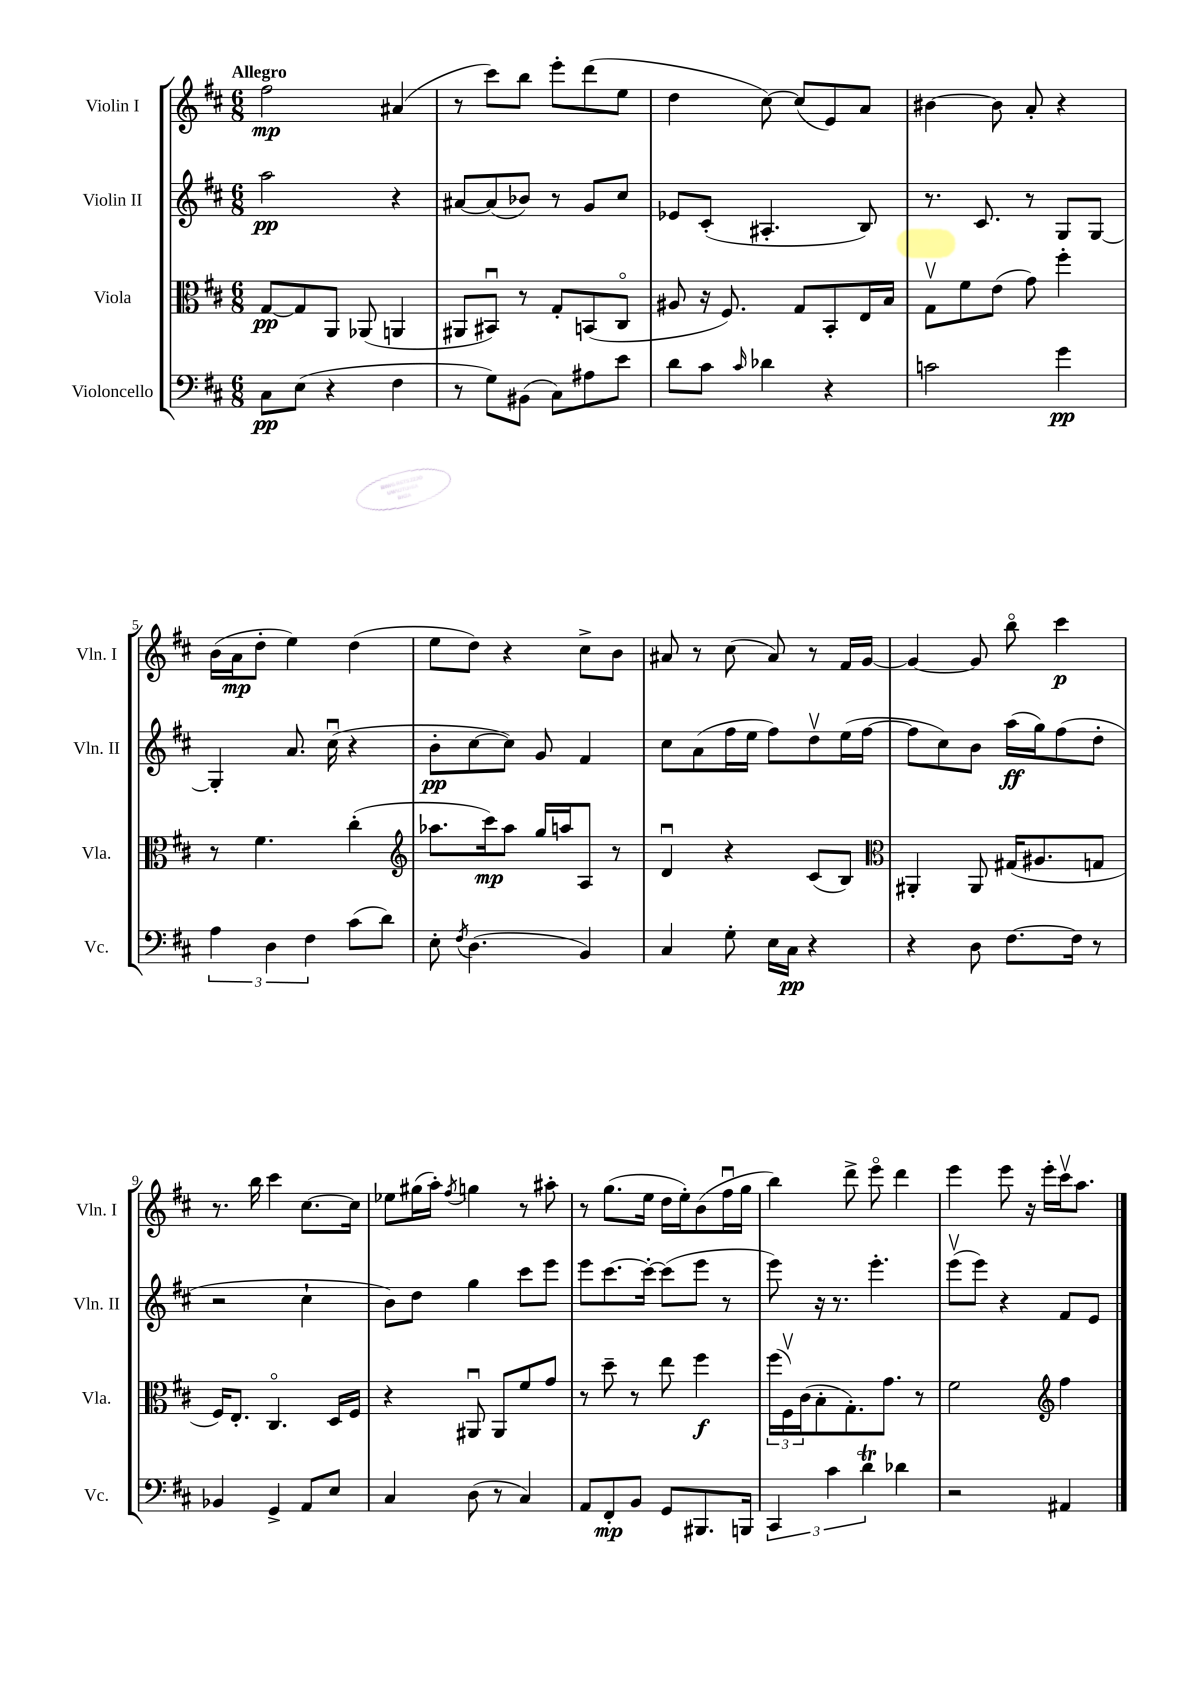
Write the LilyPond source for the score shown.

<<
\new StaffGroup <<
\new Staff = "s0" \with { instrumentName = "Violin I" shortInstrumentName = "Vln. I" } {
    \clef treble \key d \major \numericTimeSignature \time 6/8 \tempo "Allegro"
    fis''2\mp ais'4( |
    r8 cis'''8) b''8 e'''8-. d'''8( e''8 |
    d''4 cis''8~) cis''8( e'8) a'8 |
    bis'4~ bis'8 a'8-. r4 |
    b'16( a'16\mp d''8-. e''4) d''4( |
    e''8 d''8) r4 cis''8-> b'8 |
    ais'8 r8 cis''8( ais'8) r8 fis'16 g'16~ |
    g'4~ g'8 b''8\flageolet cis'''4\p |
    r8. b''16 cis'''4 cis''8.~ cis''16 |
    ees''8 gis''16( a''16-.) \acciaccatura { fis''8 } g''4 r8 ais''8-. |
    r8 g''8.( e''16 d''16 e''16-.) b'8( fis''16\downbow g''16 |
    b''4) d'''8-> e'''8\flageolet d'''4 |
    e'''4 e'''8 r16 e'''16-. cis'''16\upbow a''8. \bar "|." |
}
\new Staff = "s1" \with { instrumentName = "Violin II" shortInstrumentName = "Vln. II" } {
    \clef treble \key d \major \numericTimeSignature \time 6/8
    a''2\pp r4 |
    ais'8~ ais'8( bes'8) r8 g'8 cis''8 |
    ees'8 cis'8-.( ais4.-. b8) |
    r8. cis'8. r8 g8 g8~ |
    g4-. a'8. cis''16\downbow( r4 |
    b'8-.\pp cis''8~ cis''8) g'8 fis'4 |
    cis''8 a'8( fis''16 e''16 fis''8) d''8\upbow e''16( fis''16~ |
    fis''8 cis''8) b'8 a''16\ff( g''16) fis''8( d''8-. |
    r2 cis''4-! |
    b'8) d''8 g''4 cis'''8 e'''8 |
    e'''8 cis'''8.~ cis'''16~-. cis'''8( e'''8 r8 |
    e'''8) r16 r8. e'''4.-. |
    e'''8\upbow( e'''8) r4 fis'8 e'8 \bar "|." |
}
\new Staff = "s2" \with { instrumentName = "Viola" shortInstrumentName = "Vla." } {
    \clef alto \key d \major \numericTimeSignature \time 6/8
    g8~\pp g8 a,8 aes,8( a,4 |
    ais,8 bis,8\downbow) r8 g8-. b,8( cis8\flageolet |
    ais8 r16 fis8.) g8 b,8-. e16 b16 |
    g8\upbow fis'8 e'8( g'8) fis''4-. |
    r8 fis'4. cis''4-.( |
    \clef treble aes''8. cis'''16\mp) aes''8 g''16 a''16 a8 r8 |
    d'4\downbow r4 cis'8( b8) |
    \clef alto ais,4-. ais,8 gis16( ais8. g8 |
    fis16) e8.-. cis4.\flageolet d16 fis16 |
    r4 ais,8\downbow ais,8 fis'8 g'8 |
    r8 d''8-- r8 e''8 fis''4\f |
    \tuplet 3/2 { fis''16( fis16\upbow) cis'16( } b8-. g8.-.) g'8. r8 |
    fis'2 \clef treble fis''4 \bar "|." |
}
\new Staff = "s3" \with { instrumentName = "Violoncello" shortInstrumentName = "Vc." } {
    \clef bass \key d \major \numericTimeSignature \time 6/8
    cis8\pp e8( r4 fis4 |
    r8 g8) bis,8( cis8) ais8 e'8 |
    d'8 cis'8 \grace { cis'16 } des'4 r4 |
    c'2 g'4\pp |
    \tuplet 3/2 { a4 d4 fis4 } cis'8( d'8) |
    e8-. \acciaccatura { fis8 } d4.( b,4) |
    cis4 g8-. e16 cis16\pp r4 |
    r4 d8 fis8.~ fis16 r8 |
    bes,4 g,4-> a,8 e8 |
    cis4 d8( r8 cis4) |
    a,8 fis,8-.\mp b,8 g,8 bis,,8. b,,16 |
    \tuplet 3/2 { cis,4 cis'4 d'4\trill } des'4 |
    r2 ais,4 \bar "|." |
}
>>
>>
